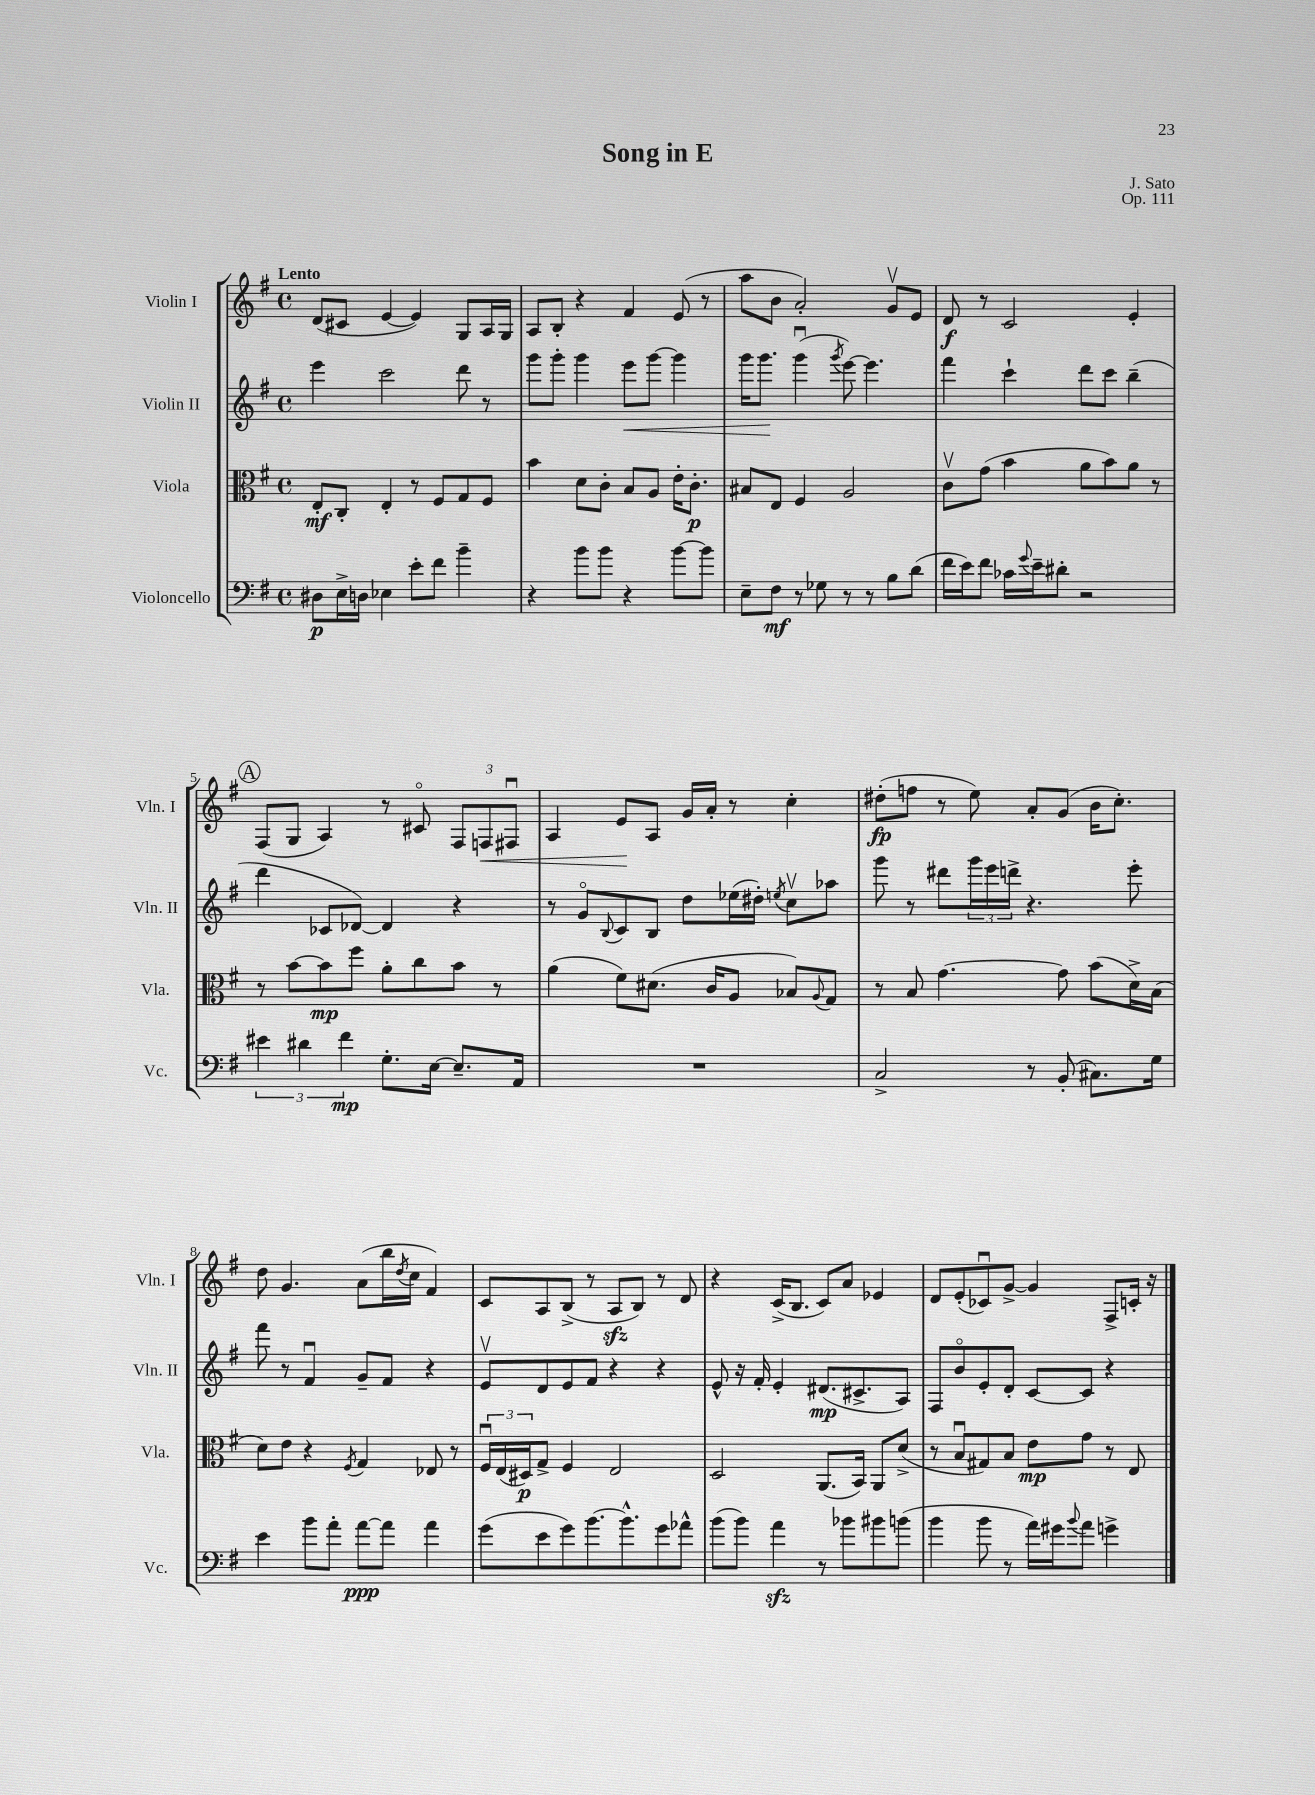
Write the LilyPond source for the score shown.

\header { title = "Song in E" composer = "J. Sato" opus = "Op. 111" }
<<
\new StaffGroup <<
\new Staff = "s0" \with { instrumentName = "Violin I" shortInstrumentName = "Vln. I" } {
    \clef treble \key g \major \defaultTimeSignature \time 4/4 \tempo "Lento"
    d'8( cis'8 e'4~ e'4) g8 a16 g16 |
    a8 b8-. r4 fis'4 e'8( r8 |
    a''8 b'8 a'2-.) g'8\upbow e'8 |
    d'8\f r8 c'2 e'4-. |
    \mark \markup { \circle "A" } fis8( g8 a4) r8 cis'8\flageolet \tuplet 3/2 { fis8 f8\< fis8\downbow } |
    a4 e'8\! a8 g'16 a'16-. r8 c''4-. |
    dis''8-.\fp( f''8 r8 e''8) a'8-. g'8( b'16 c''8.-.) |
    d''8 g'4. a'8( b''16 \acciaccatura { d''8 } c''16 fis'4) |
    c'8 a8 b8->( r8 a8\sfz b8) r8 d'8 |
    r4 c'16->( b8. c'8) a'8 ees'4 |
    d'8 e'8-.( ces'8\downbow) g'8~-> g'4 fis8-> c'16-. r16 \bar "|." |
}
\new Staff = "s1" \with { instrumentName = "Violin II" shortInstrumentName = "Vln. II" } {
    \clef treble \key g \major \defaultTimeSignature \time 4/4
    e'''4 c'''2 d'''8 r8 |
    g'''8 g'''8-. g'''4 e'''8\< g'''8~ g'''4 |
    g'''16 g'''8.\! g'''4\downbow( \acciaccatura { g'''8 } e'''8~) e'''4. |
    fis'''4 c'''4-! d'''8 c'''8 b''4--( |
    \mark \markup { \circle "A" } d'''4 ces'8 des'8~) des'4 r4 |
    r8 g'8\flageolet \appoggiatura { b8 } c'8 b8 d''8 ees''16( dis''16-.) \acciaccatura { e''8 } c''8\upbow aes''8 |
    g'''8 r8 dis'''8 \tuplet 3/2 { g'''16 e'''16 d'''16-> } r4. e'''8-. |
    fis'''8 r8 fis'4\downbow g'8-- fis'8 r4 |
    e'8\upbow d'8 e'8 fis'8 r4 r4 |
    e'8-^ r16 fis'16-. e'4-. dis'8.\mp( cis'8.-> a8) |
    fis8 b'8\flageolet e'8-. d'8-. c'8~ c'8 r4 \bar "|." |
}
\new Staff = "s2" \with { instrumentName = "Viola" shortInstrumentName = "Vla." } {
    \clef alto \key g \major \defaultTimeSignature \time 4/4
    e8-.\mf c8-. e4-. r8 fis8 g8 fis8 |
    b'4 d'8 c'8-. b8 a8 e'16-. c'8.-.\p |
    bis8 e8 fis4 a2 |
    c'8\upbow g'8( b'4 a'8 b'8) a'8 r8 |
    \mark \markup { \circle "A" } r8 b'8~ b'8\mp fis''8 a'8-. c''8 b'8 r8 |
    a'4( fis'8) dis'8.( c'16 a8 bes8) \appoggiatura { a8 } g8 |
    r8 b8 g'4.~ g'8 b'8( d'16->) b16( |
    d'8) e'8 r4 \acciaccatura { fis8 } g4 ees8 r8 |
    \tuplet 3/2 { fis16\downbow e16( dis16\p) } g8-> fis4 e2 |
    d2 a,8.( b,16) a,8 d'8->( |
    r8 b8\downbow gis8) b8 e'8\mp g'8 r8 e8 \bar "|." |
}
\new Staff = "s3" \with { instrumentName = "Violoncello" shortInstrumentName = "Vc." } {
    \clef bass \key g \major \defaultTimeSignature \time 4/4
    dis8\p e16-> d16 ees4 e'8-. fis'8 b'4-- |
    r4 b'8 b'8 r4 b'8~ b'8 |
    e8-- fis8\mf r8 ges8 r8 r8 b8 d'8( |
    fis'16 e'16) fis'8 ces'16 \appoggiatura { g'8 } e'16-- dis'8-. r2 |
    \mark \markup { \circle "A" } \tuplet 3/2 { eis'4 dis'4 fis'4\mp } g8.-. e16~ e8.-- a,16 |
    R1 |
    c2-> r8 b,8-.( cis8.) g16 |
    e'4 b'8 a'8-. a'8~\ppp a'8 a'4 |
    g'8( e'8 g'8) b'8.~ b'8.-^ g'8 aes'8-^ |
    b'8( b'8) a'4\sfz r8 bes'8 bis'8 b'8( |
    b'4 b'8 r8 a'16) gis'16 \appoggiatura { b'8 } a'8 g'4-> \bar "|." |
}
>>
>>
